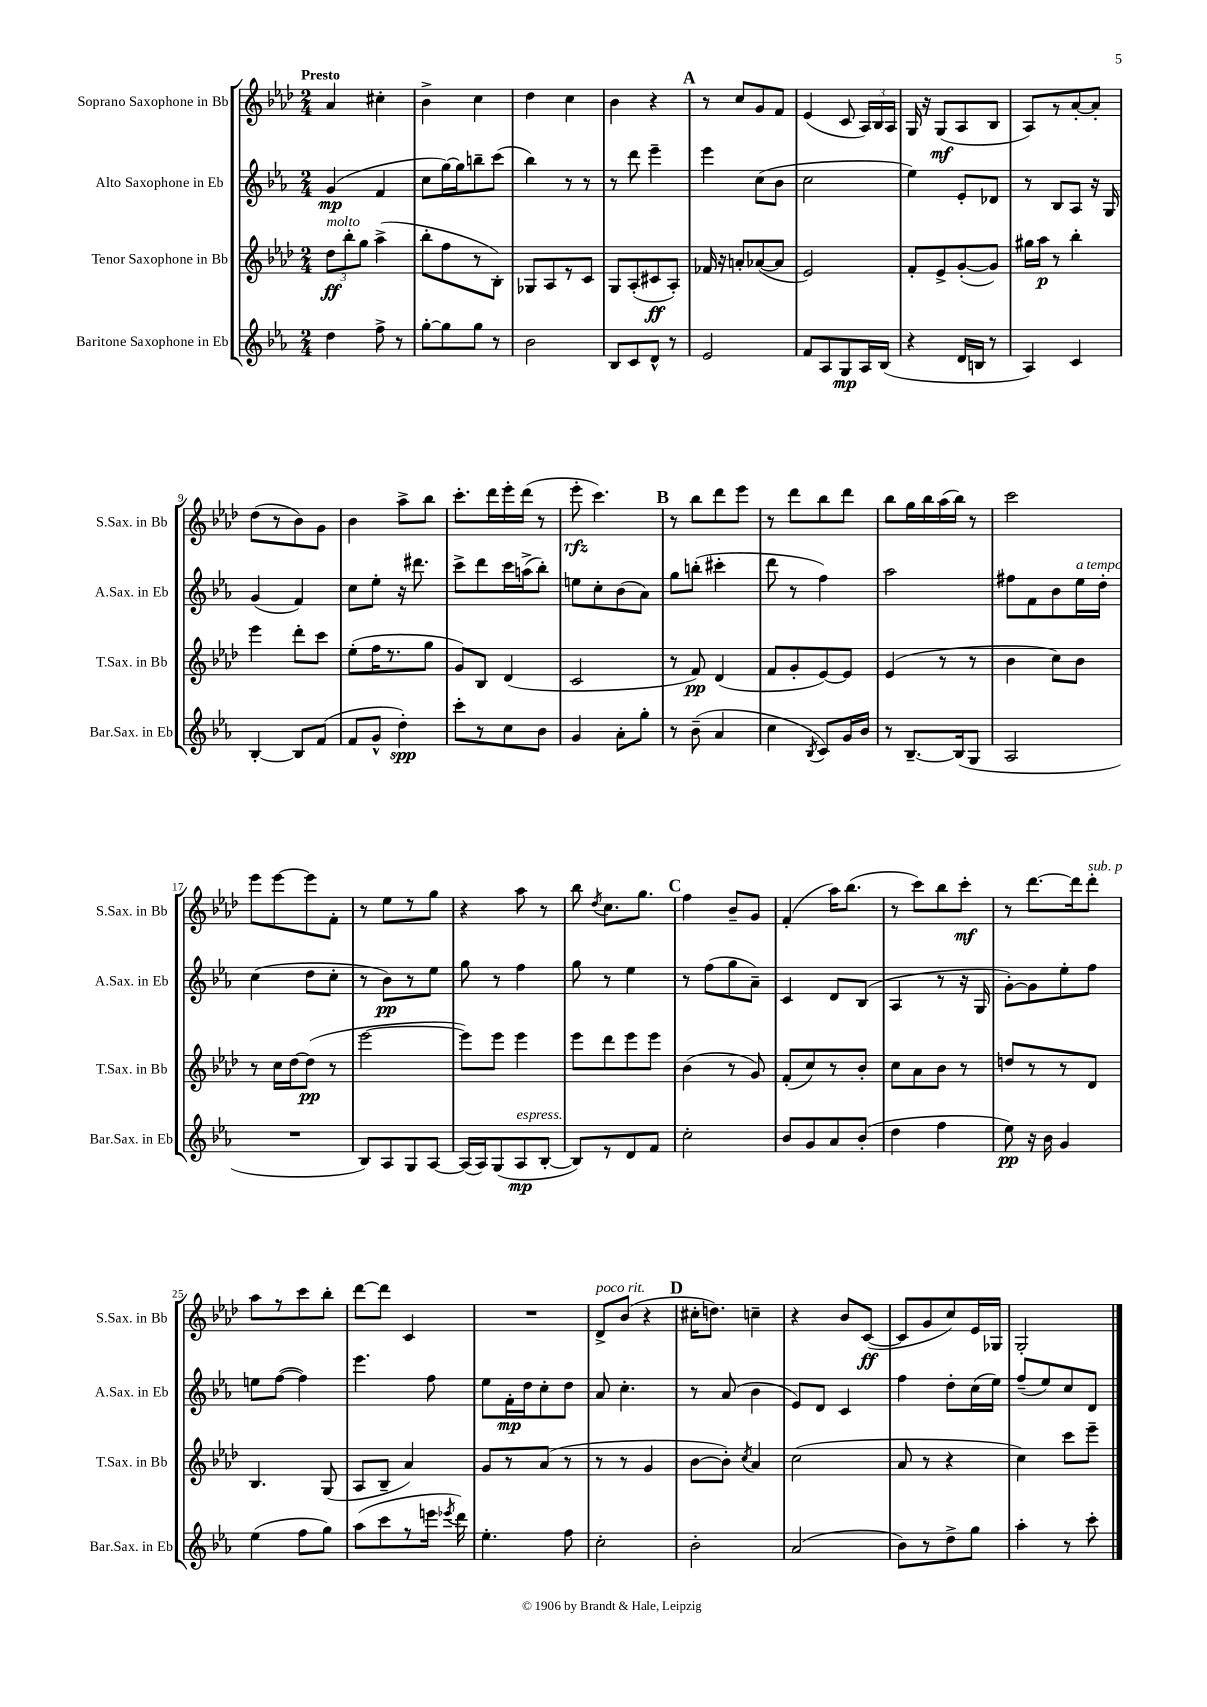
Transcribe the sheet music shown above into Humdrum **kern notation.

**kern	**dynam	**kern	**dynam	**kern	**dynam	**kern	**dynam
*part4	*part4	*part3	*part3	*part2	*part2	*part1	*part1
*staff4	*staff4	*staff3	*staff3	*staff2	*staff2	*staff1	*staff1
*I"Baritone Saxophone in Eb	*	*I"Tenor Saxophone in Bb	*	*I"Alto Saxophone in Eb	*	*I"Soprano Saxophone in Bb	*
*I'Bar.Sax. in Eb	*	*I'T.Sax. in Bb	*	*I'A.Sax. in Eb	*	*I'S.Sax. in Bb	*
*clefG2	*	*clefG2	*	*clefG2	*	*clefG2	*
*k[b-e-a-]	*	*k[b-e-a-d-]	*	*k[b-e-a-]	*	*k[b-e-a-d-]	*
*M2/4	*	*M2/4	*	*M2/4	*	*M2/4	*
=1	=1	=1	=1	=1	=1	=1	=1
!	!	!	!	!	!	!LO:TX:a:B:t=Presto	!
!	!	!LO:TX:a:i:t=molto	!	!	!	!	!
4dd\	.	12dd-\L	ff	(4g/	mp	4a-/	.
.	.	12bb-'\	.	.	.	.	.
.	.	12gg\J	.	.	.	.	.
8ff^\	.	(4aa-^\	.	4f/	.	4cc#X'\	.
8r	.	.	.	.	.	.	.
=2	=2	=2	=2	=2	=2	=2	=2
[8gg'\L	.	8bb-'\L	.	8cc\L	.	4b-^\	.
8gg\]	.	8ff\	.	[16gg\L)	.	.	.
.	.	.	.	16gg\J]	.	.	.
8gg\J	.	8r	.	8bbn~\	.	4cc\	.
8r	.	8B-'\J)	.	(8ccc\J	.	.	.
=3	=3	=3	=3	=3	=3	=3	=3
2b-\	.	8G-X/L	.	4bb-\)	.	4dd-\	.
.	.	8A-/	.	.	.	.	.
.	.	8r	.	8r	.	4cc\	.
.	.	8c/J	.	8r	.	.	.
=4	=4	=4	=4	=4	=4	=4	=4
8B-/L	.	8G/L	.	8r	.	4b-\	.
8c/	.	(8A-'/	.	8ddd\	.	.	.
8d^^/J	.	8c#X/	ff	4eee-~\	.	4r	.
8r	.	8A-'/J)	.	.	.	.	.
!!LO:REH:place=s1:t=A
=5	=5	=5	=5	=5	=5	=5	=5
2e-/	.	16f-X/	.	4eee-\	.	8r	.
.	.	16r	.	.	.	.	.
.	.	8an'/L	.	.	.	8cc/L	.
.	.	([8a-X/	.	(8cc\L	.	8g/	.
.	.	8a-/J]	.	8b-\J	.	8f/J	.
=6	=6	=6	=6	=6	=6	=6	=6
8f/L	.	2e-/)	.	2cc\	.	(4e-/	.
8A-/	.	.	.	.	.	.	.
8G/	mp	.	.	.	.	8c/	.
16A-/L	.	.	.	.	.	24A-/LL)	.
.	.	.	.	.	.	24B-/	.
(16B-/JJ	.	.	.	.	.	.	.
.	.	.	.	.	.	24A-/JJ	.
=7	=7	=7	=7	=7	=7	=7	=7
4r	.	8f'/L	.	4ee-\)	.	16G/	.
.	.	.	.	.	.	16r	.
.	.	8e-^/	.	.	.	(8G/L	mf
16d/LL	.	([8g'/	.	8e-'/L	.	8A-/	.
16Bn/JJ	.	.	.	.	.	.	.
8r	.	8g/J])	.	8d-X/J	.	8B-/J	.
=8	=8	=8	=8	=8	=8	=8	=8
4A-/)	.	16gg#X\LL	.	8r	.	8A-/L)	.
.	.	16aa-\JJ	p	.	.	.	.
.	.	8r	.	8B-/L	.	8r	.
4c/	.	4bb-'\	.	8A-/J	.	[8a-'/	.
.	.	.	.	16r	.	8a-'/J]	.
.	.	.	.	16G/	.	.	.
!!LO:LB:g=z
=9	=9	=9	=9	=9	=9	=9	=9
[4B-'/	.	4eee-\	.	(4g/	.	(8dd-\L	.
.	.	.	.	.	.	8r	.
8B-/L]	.	8ddd-'\L	.	4f/)	.	8b-\)	.
(8f/J	.	8ccc\J	.	.	.	8g\J	.
=10	=10	=10	=10	=10	=10	=10	=10
8f/L	.	(8ee-'\L	.	8cc\L	.	4b-\	.
8g^^/J	.	16ff\K	.	8ee-'\J	.	.	.
.	.	8.r	.	.	.	.	.
4dd'\)	spp	.	.	16r	.	8aa-^\L	.
.	.	.	.	8.ddd#X\	.	.	.
.	.	8gg\J	.	.	.	8bb-\J	.
=11	=11	=11	=11	=11	=11	=11	=11
8ccc'\L	.	8g/L)	.	8ccc^\L	.	8.ccc'\L	.
8r	.	8B-/J	.	8ddd\	.	.	.
.	.	.	.	.	.	16ddd-\L	.
8cc\	.	(4d-/	.	16ccc\L	.	16eee-'\	.
.	.	.	.	(16aan^\J	.	(16ddd-\JJ	.
8b-\J	.	.	.	8bb-'\J)	.	8r	.
=12	=12	=12	=12	=12	=12	=12	=12
4g/	.	2c/	.	8een\L	.	8eee-'\	rfz
.	.	.	.	8cc'\	.	4.ccc\)	.
8a-'\L	.	.	.	(8b-\	.	.	.
8gg'\J	.	.	.	8a-\J)	.	.	.
!!LO:REH:place=s1:t=B
=13	=13	=13	=13	=13	=13	=13	=13
8r	.	8r	.	8gg\L	.	8r	.
(8b-~\	.	8f/)	pp	(8bbn'\J	.	8bb-\L	.
4a-/	.	(4d-/	.	4ccc#X'\	.	8ddd-\	.
.	.	.	.	.	.	8eee-\J	.
=14	=14	=14	=14	=14	=14	=14	=14
4cc\	.	8f/L	.	8ddd\	.	8r	.
.	.	8g'/	.	8r	.	8ddd-\L	.
8qB-/	.	.	.	.	.	.	.
8c/L)	.	[8e-/)	.	4ff\)	.	8bb-\	.
16g/L	.	8e-/J]	.	.	.	8ddd-\J	.
16b-/JJ	.	.	.	.	.	.	.
=15	=15	=15	=15	=15	=15	=15	=15
8r	.	(4e-/	.	2aa-\	.	8bb-\L	.
[8.B-~/L	.	.	.	.	.	16gg\L	.
.	.	.	.	.	.	16bb-\	.
.	.	8r	.	.	.	(16aa-\	.
(16B-/k]	.	.	.	.	.	16bb-\JJ)	.
8G/J	.	8r	.	.	.	8r	.
=16	=16	=16	=16	=16	=16	=16	=16
2A-/	.	4b-\	.	8ff#X\L	.	2ccc\	.
.	.	.	.	8f\	.	.	.
.	.	8cc\L)	.	8b-\	.	.	.
!	!	!	!	!LO:TX:a:i:t=a tempo	!	!	!
.	.	8b-\J	.	16ee-\L	.	.	.
.	.	.	.	16dd'\JJ	.	.	.
!!LO:LB:g=z
=17	=17	=17	=17	=17	=17	=17	=17
2r	.	8r	.	(4cc\	.	8eee-\L	.
.	.	16cc\LL	.	.	.	[8eee-\	.
.	.	[16dd-\J	.	.	.	.	.
.	.	(8dd-\J]	pp	8dd\L	.	8eee-\]	.
.	.	8r	.	8cc'\J	.	8f'\J	.
=18	=18	=18	=18	=18	=18	=18	=18
8B-/L)	.	[2eee-\	.	8r	.	8r	.
8A-/	.	.	.	8b-\L)	pp	8ee-\L	.
8G/	.	.	.	8r	.	8r	.
[8A-/J	.	.	.	8ee-\J	.	8gg\J	.
=19	=19	=19	=19	=19	=19	=19	=19
(16A-/LL]	.	8eee-\L])	.	8gg\	.	4r	.
16A-/J)	.	.	.	.	.	.	.
(8G/	.	8eee-\J	.	8r	.	.	.
!LO:TX:a:i:t=espress.	!	!	!	!	!	!	!
8A-/	mp	4eee-\	.	4ff\	.	8aa-\	.
[8B-'/J	.	.	.	.	.	8r	.
=20	=20	=20	=20	=20	=20	=20	=20
8B-/L])	.	8eee-\L	.	8gg\	.	8bb-\	.
.	.	.	.	.	.	8qdd-/	.
8r	.	8ddd-\	.	8r	.	8.cc\L	.
8d/	.	8eee-\	.	4ee-\	.	.	.
.	.	.	.	.	.	8.gg\J	.
8f/J	.	8eee-\J	.	.	.	.	.
!!LO:REH:place=s1:t=C
=21	=21	=21	=21	=21	=21	=21	=21
2cc'\	.	(4b-\	.	8r	.	4ff\	.
.	.	.	.	(8ff\L	.	.	.
.	.	8r	.	8gg\	.	8b-~/L	.
.	.	8g/)	.	8a-~\J)	.	8g/J	.
=22	=22	=22	=22	=22	=22	=22	=22
8b-/L	.	(8f'/L	.	4c/	.	(4f'/	.
8g/	.	8cc/)	.	.	.	.	.
8a-/	.	8r	.	8d/L	.	16aa-\KL)	.
.	.	.	.	.	.	(8.bb-\J	.
(8b-'/J	.	8b-'/J	.	(8B-/J	.	.	.
=23	=23	=23	=23	=23	=23	=23	=23
4dd\	.	8cc\L	.	4A-/	.	8r	.
.	.	8a-\	.	.	.	8ccc\L)	.
4ff\	.	8b-\J	.	8r	.	8bb-\	.
.	.	8r	.	16r	.	8ccc'\J	mf
.	.	.	.	16G/	.	.	.
=24	=24	=24	=24	=24	=24	=24	=24
8ee-\)	pp	8ddn/L	.	[8g'\L)	.	8r	.
16r	.	8r	.	8g\]	.	[8.ddd-\L	.
16b-\	.	.	.	.	.	.	.
4g/	.	8r	.	8ee-'\	.	.	.
.	.	.	.	.	.	16ddd-\k]	.
!	!	!	!	!	!	!LO:TX:a:i:t=sub. p	!
.	.	8d-/J	.	8ff\J	.	8ddd-'\J	.
!!LO:LB:g=z
=25	=25	=25	=25	=25	=25	=25	=25
(4ee-\	.	4.B-/	.	8een\L	.	8aa-\L	.
.	.	.	.	([8ff\J	.	8r	.
8ff\L	.	.	.	4ff\])	.	8ccc\	.
8gg\J)	.	(8G/	.	.	.	8bb-'\J	.
=26	=26	=26	=26	=26	=26	=26	=26
(8aa-\L	.	8A-/L	.	4.eee-\	.	[8ddd-\L	.
8ccc\	.	8B-~/J	.	.	.	8ddd-\J]	.
8r	.	4a-/)	.	.	.	4c/	.
16eeen\Jk	.	.	.	8ff\	.	.	.
8qeee-X/	.	.	.	.	.	.	.
16ddd\)	.	.	.	.	.	.	.
=27	=27	=27	=27	=27	=27	=27	=27
4.ee-'\	.	8g/L	.	8ee-\L	.	2r	.
.	.	8r	.	16f'\L	mp	.	.
.	.	.	.	16dd\J	.	.	.
.	.	(8a-/J	.	8cc'\	.	.	.
8ff\	.	8r	.	8dd\J	.	.	.
=28	=28	=28	=28	=28	=28	=28	=28
!	!	!	!	!	!	!LO:TX:a:i:t=poco rit.	!
2cc'\	.	8r	.	8a-/	.	8d-^/L	.
.	.	8r	.	4.cc'\	.	(8b-/J	.
.	.	4g/	.	.	.	4r	.
!!LO:REH:place=s1:t=D
=29	=29	=29	=29	=29	=29	=29	=29
2b-'\	.	[8b-\L	.	8r	.	16cc#X'\KL	.
.	.	.	.	.	.	8.ddn\J)	.
.	.	8b-'\J])	.	(8a-/	.	.	.
.	.	8qcc/	.	.	.	.	.
.	.	4a-/	.	4b-\	.	4ccn~\	.
=30	=30	=30	=30	=30	=30	=30	=30
(2a-/	.	(2cc\	.	8e-/L)	.	4r	.
.	.	.	.	8d/J	.	.	.
.	.	.	.	4c/	.	8b-/L	.
.	.	.	.	.	.	([8c/J	ff
=31	=31	=31	=31	=31	=31	=31	=31
8b-\L)	.	8a-/	.	4ff\	.	8c/L]	.
8r	.	8r	.	.	.	8g/	.
8dd^\	.	4r	.	8dd'\L	.	8cc/)	.
8gg\J	.	.	.	(16cc\L	.	16e-/L	.
.	.	.	.	16ee-\JJ)	.	16G-X/JJ	.
=32	=32	=32	=32	=32	=32	=32	=32
4aa-'\	.	4cc\)	.	(8ff~/L	.	2G'/	.
.	.	.	.	8ee-/)	.	.	.
8r	.	8ccc\L	.	8cc/	.	.	.
8ccc'\	.	8eee-~\J	.	8d/J	.	.	.
==	==	==	==	==	==	==	==
*-	*-	*-	*-	*-	*-	*-	*-
